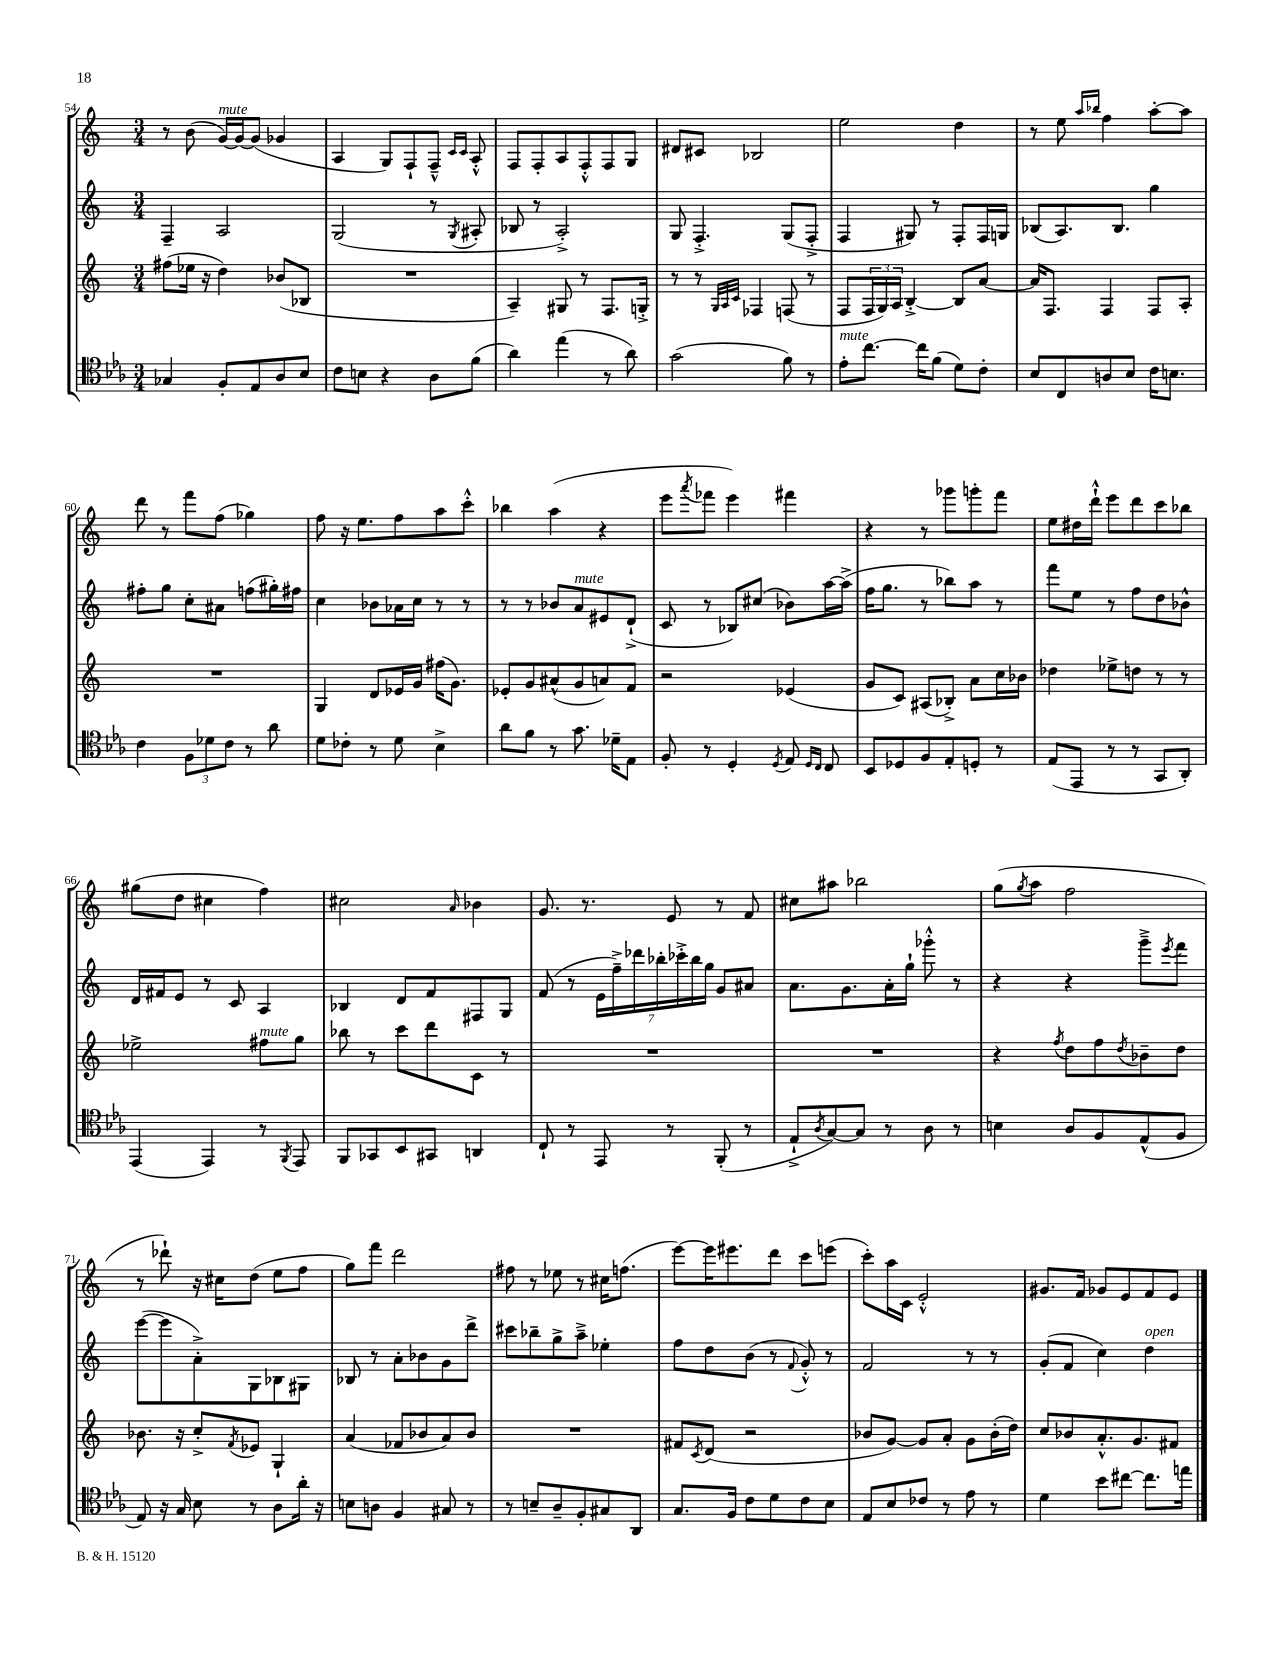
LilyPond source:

<<
\new StaffGroup <<
\new Staff = "s0" {
    \clef treble \key c \major \numericTimeSignature \time 3/4
    r8 b'8( g'16~^\markup { \italic "mute" }) g'16~ g'8( ges'4 |
    a4 g8) f8-! f8---^ \grace { c'16 c'16 } a8-.-^ |
    f8 f8-. a8 f8-.-^ f8 g8 |
    dis'8 cis'8 bes2 |
    e''2 d''4 |
    r8 e''8 \grace { a''16 bes''16 } f''4 a''8~-. a''8 |
    d'''8 r8 f'''8 f''8( ges''4) |
    f''8 r16 e''8. f''8 a''8 c'''8-.-^ |
    bes''4 a''4( r4 |
    e'''8 \acciaccatura { a'''8 } fes'''8 e'''4) fis'''4 |
    r4 r8 ges'''8 g'''8-. f'''8 |
    e''8 dis''16 d'''16-!-^ e'''8 d'''8 c'''8 bes''8 |
    gis''8( d''8 cis''4 f''4) |
    cis''2 \grace { a'16 } bes'4 |
    g'8. r8. e'8 r8 f'8 |
    cis''8 ais''8 bes''2 |
    g''8( \acciaccatura { g''8 } a''8 f''2 |
    r8 des'''8-!) r16 cis''16 d''8( e''8 f''8 |
    g''8) f'''8 d'''2 |
    fis''8 r8 ees''8 r8 cis''16 f''8.( |
    e'''8~) e'''16 eis'''8. d'''8 c'''8 e'''8( |
    c'''8-.) a''16 c'16 e'2-.-^ |
    gis'8. f'16 ges'8 e'8 f'8 e'8 \bar "|." |
}
\new Staff = "s1" {
    \clef treble \key c \major \numericTimeSignature \time 3/4
    f4-- a2 |
    g2( r8 \acciaccatura { g8 } ais8-. |
    bes8 r8 a2-.->) |
    g8 f4.-.-> g8( f8-.-> |
    f4 gis8) r8 f8-. f16 g16 |
    bes8( a8.) bes8. g''4 |
    fis''8-. g''8 c''8-. ais'8 f''8( gis''16-.) fis''16 |
    c''4 bes'8 aes'16 c''16 r8 r8 |
    r8 r8 bes'8 a'8^\markup { \italic "mute" } eis'8 d'8-!->( |
    c'8 r8 bes8) cis''8( bes'8) a''16~ a''16->( |
    f''16 g''8. r8 bes''8) a''8 r8 |
    f'''8 e''8 r8 f''8 d''8 bes'8-^ |
    d'16 fis'16 e'8 r8 c'8 a4 |
    bes4 d'8 f'8 fis8 g8 |
    f'8( r8 \tuplet 7/4 { e'16 f''16--->) des'''16 bes''16-. ces'''16-.-> bes''16 g''16 } g'8 ais'8 |
    a'8. g'8. a'16-. g''16-! ges'''8-.-^ r8 |
    r4 r4 g'''8---> \acciaccatura { e'''8 } f'''8 |
    e'''8~( e'''8 a'8-.->) g8 bes8 gis8 |
    bes8 r8 a'8-. bes'8 g'8 d'''8-> |
    cis'''8 bes''8-- g''8-> a''8---> ees''4-. |
    f''8 d''8 b'8( r8 \appoggiatura { f'8 } g'8-.-^) r8 |
    f'2 r8 r8 |
    g'8-.( f'8 c''4) d''4^\markup { \italic "open" } \bar "|." |
}
\new Staff = "s2" {
    \clef treble \key c \major \numericTimeSignature \time 3/4
    fis''8( ees''16 r16 d''4) bes'8( bes8 |
    R2. |
    a4--) gis8 r8 f8. g16-.-> |
    r8 r8 \grace { g32 a32 c'32 } fes4 f8( r8 |
    f8 \tuplet 3/2 { f16 g16) a16 } b4~-.-> b8 a'8~ |
    a'16 f8. f4 f8 a8-. |
    R2. |
    g4 d'8 ees'16 g'16 fis''16( g'8.) |
    ees'8-. g'8 ais'8-^( g'8 a'8) f'8 |
    r2 ees'4( |
    g'8 c'8) ais8( bes8-.->) a'8 c''16 bes'16 |
    des''4 ees''8-> d''8 r8 r8 |
    ees''2-> fis''8^\markup { \italic "mute" } g''8 |
    bes''8 r8 c'''8 d'''8 c'8 r8 |
    R2. |
    R2. |
    r4 \acciaccatura { f''8 } d''8 f''8 \acciaccatura { d''8 } bes'8-- d''8 |
    bes'8. r16 c''8-.-> \acciaccatura { f'8 } ees'8 g4-! |
    a'4( fes'8 bes'8 a'8) bes'8 |
    R2. |
    fis'8 \acciaccatura { c'8 } d'8( r2 |
    bes'8 g'8~) g'8 a'8-. g'8 bes'16-.( d''16) |
    c''8 bes'8 a'8.-.-^ g'8. fis'8 \bar "|." |
}
\new Staff = "s3" {
    \clef tenor \key ees \major \numericTimeSignature \time 3/4
    ges4 f8-. ees8 aes8 bes8 |
    c'8 b8 r4 aes8 f'8( |
    aes'4) ees''4( r8 aes'8) |
    g'2( f'8) r8 |
    ees'8-.^\markup { \italic "mute" } c''8.~ c''16 f'8( d'8) c'8-. |
    bes8 c8 a8 bes8 c'16 b8. |
    c'4 \tuplet 3/2 { f8 des'8 c'8 } r8 aes'8 |
    d'8 ces'8-. r8 d'8 bes4-> |
    aes'8 f'8 r8 g'8. des'16-- ees8 |
    f8-. r8 d4-. \acciaccatura { d8 } ees8 \grace { d16 c16 } c8 |
    bes,8 des8 f8 ees8-. d8-. r8 |
    ees8( ees,8 r8 r8 g,8 aes,8-.) |
    ees,4( ees,4) r8 \acciaccatura { f,8 } ees,8 |
    f,8 ges,8 bes,8 gis,8 a,4 |
    c8-! r8 ees,8 r8 f,8-.( r8 |
    ees8-!-> \acciaccatura { aes8 } g8~) g8 r8 aes8 r8 |
    b4 aes8 f8 ees8-^( f8 |
    ees8) r16 g16 bes8 r8 aes8 aes'16-. r16 |
    b8 a8 f4 gis8 r8 |
    r8 b8-- aes8-- f8-. gis8 aes,8 |
    g8. f16 c'8 d'8 c'8 bes8 |
    ees8 bes8 ces'8 r8 ees'8 r8 |
    d'4 bes'8 cis''8~ cis''8. e''16 \bar "|." |
}
>>
>>
\layout { \context { \Score currentBarNumber = #54 } }
